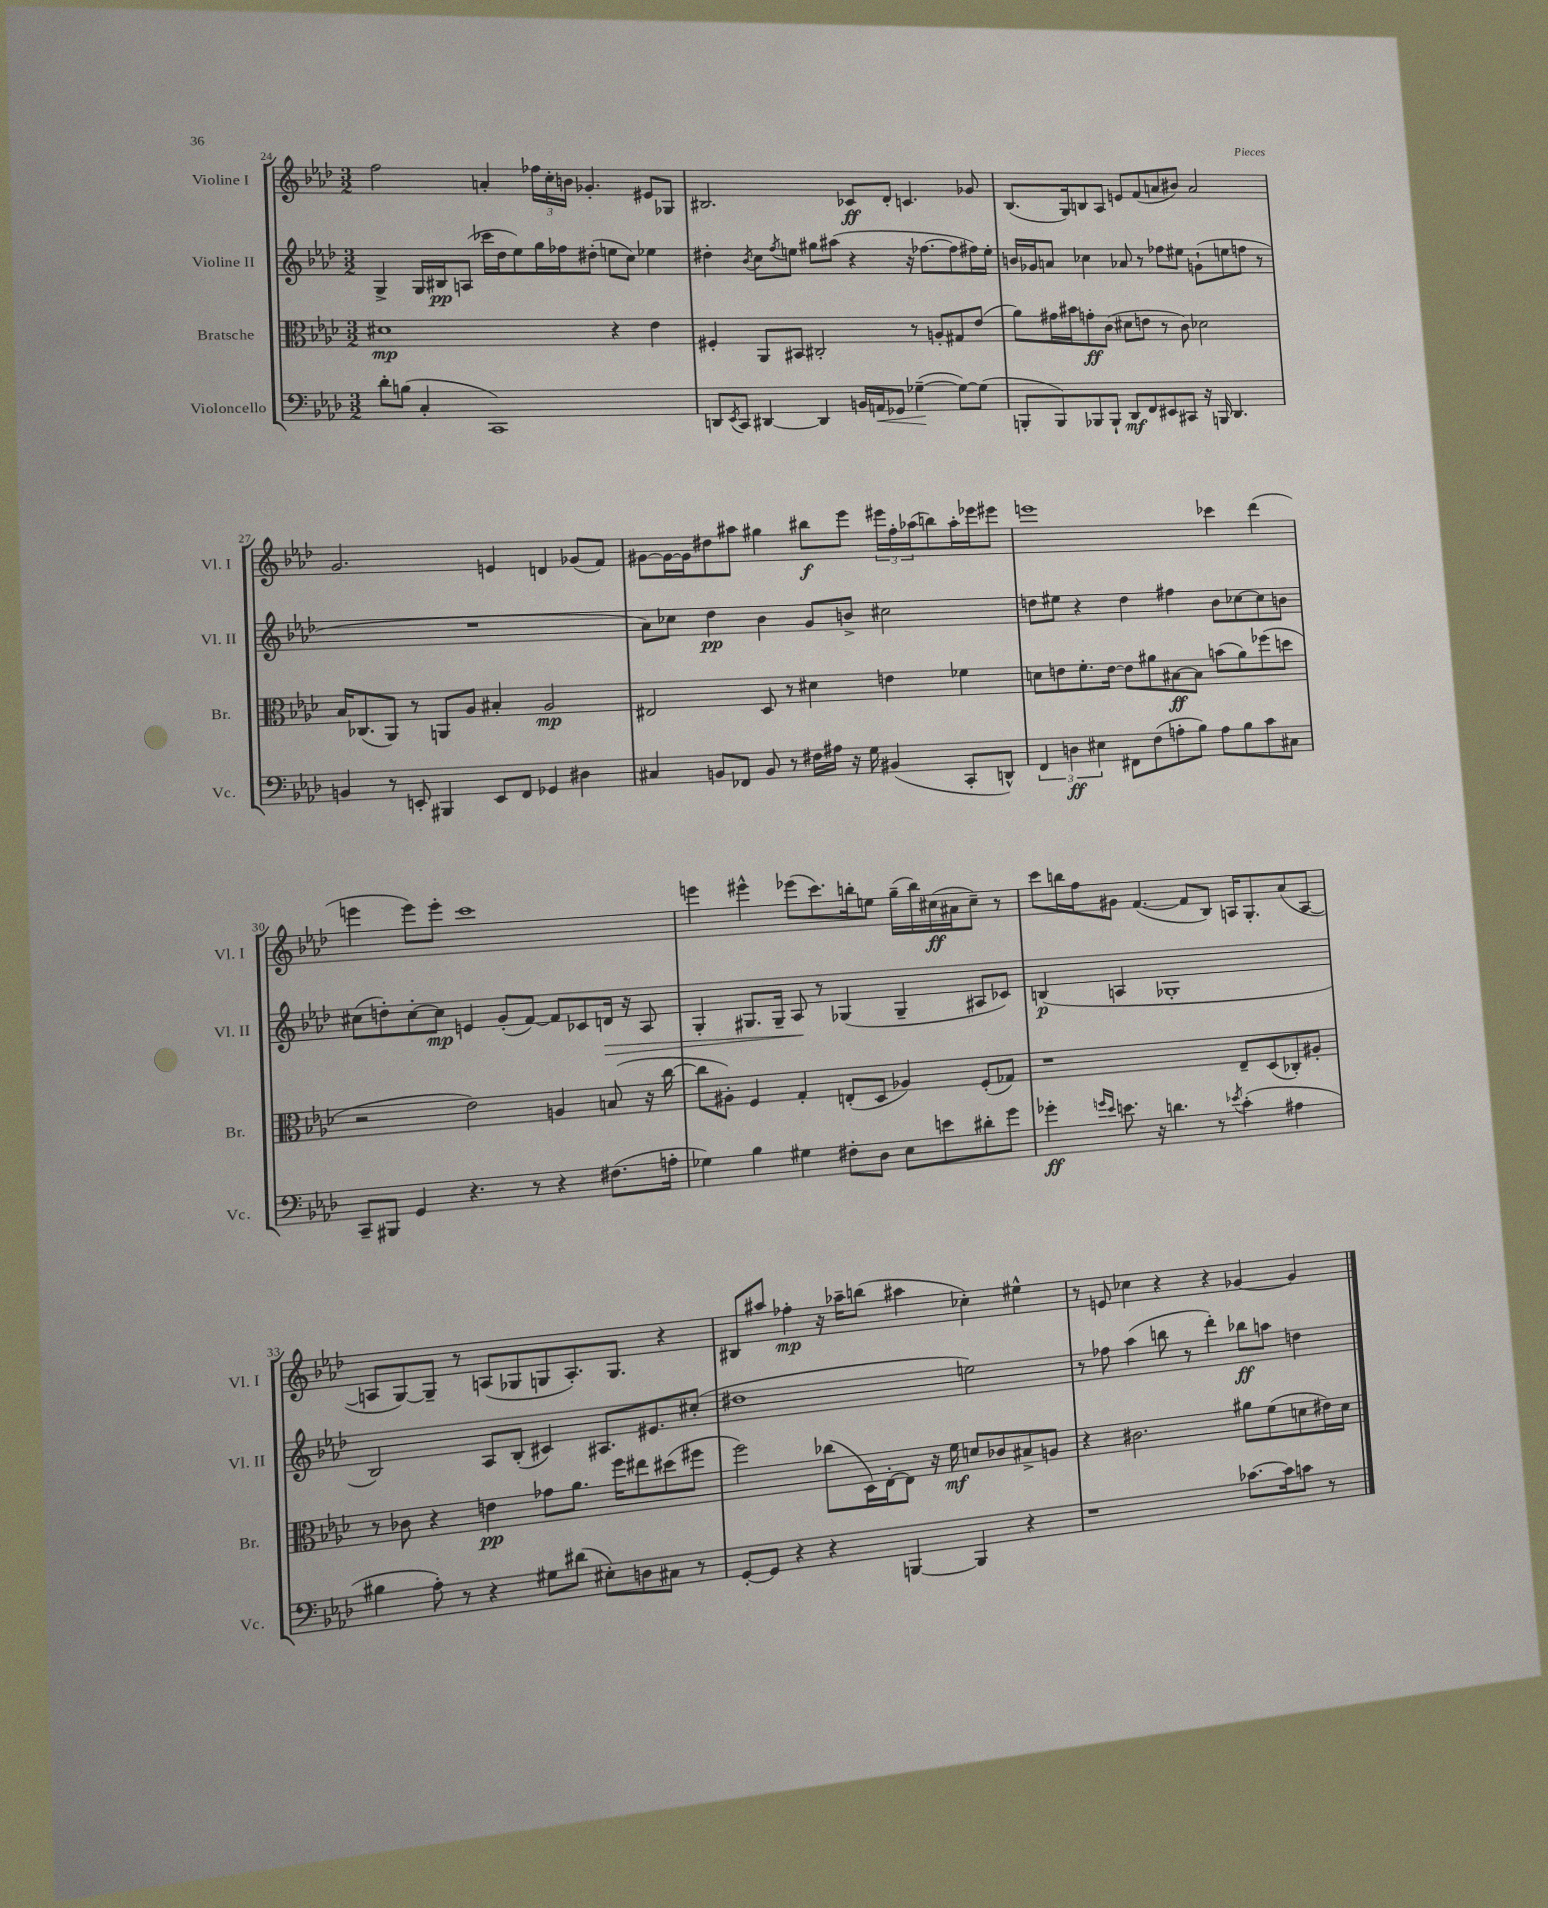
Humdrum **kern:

**kern	**dynam	**kern	**dynam	**kern	**dynam	**kern	**dynam
*part4	*part4	*part3	*part3	*part2	*part2	*part1	*part1
*staff4	*staff4	*staff3	*staff3	*staff2	*staff2	*staff1	*staff1
*I"Violoncello	*	*I"Bratsche	*	*I"Violine II	*	*I"Violine I	*
*I'Vc.	*	*I'Br.	*	*I'Vl. II	*	*I'Vl. I	*
*clefF4	*	*clefC3	*	*clefG2	*	*clefG2	*
*k[b-e-a-d-]	*	*k[b-e-a-d-]	*	*k[b-e-a-d-]	*	*k[b-e-a-d-]	*
*M3/2	*	*M3/2	*	*M3/2	*	*M3/2	*
=24	=24	=24	=24	=24	=24	=24	=24
8d-'\L	.	1d#X	mp	4G^/	.	2ff\	.
(8Bn\J	.	.	.	.	.	.	.
4C'/	.	.	.	16G/LL	.	.	.
.	.	.	.	16B#X/J	pp	.	.
.	.	.	.	(8An/J	.	.	.
1CC)	.	.	.	16ccc-X\LL	.	4an'/	.
.	.	.	.	16dd-\J	.	.	.
.	.	.	.	8ee-\)	.	.	.
.	.	.	.	16gg\L	.	24ff-X\LL	.
.	.	.	.	.	.	24cc'\	.
.	.	.	.	16ff-X\J	.	.	.
.	.	.	.	.	.	24bn\JJ	.
.	.	.	.	(8dd#X'\J	.	4.g-X'/	.
.	.	4r	.	8een\L	.	.	.
.	.	.	.	8cc\J)	.	.	.
.	.	4e-\	.	4ee-X\	.	8e#X/L	.
.	.	.	.	.	.	8G-X/J	.
=25	=25	=25	=25	=25	=25	=25	=25
8DDn/L	.	4F#X'/	.	4dd#X'\	.	2.B#X/	.
8qEE-/	.	.	.	.	.	.	.
8CC/J	.	.	.	.	.	.	.
.	.	.	.	8qb-/	.	.	.
[4DD#X/	.	8AA-/L	.	8cc\L	.	.	.
.	.	.	.	8qff/	.	.	.
.	.	8BB#X/J	.	8een\J	.	.	.
4DD#/]	.	2C#X'/	.	8gg#X\L	.	.	.
.	.	.	.	(8aa#X\J	.	.	.
16BBn/LL	.	.	.	4r	.	8c-X/L	ff
!	!LO:HP:b	!	!	!	!	!	!
16AAn/J	<	.	.	.	.	.	.
8GG-X/J	.	.	.	.	.	8d-'/J	.
([4G-X~\	.	8r	.	16r	.	4.cn/	.
.	.	.	.	[8.ff-X\L	.	.	.
.	.	8An'/L	.	.	.	.	.
8G-\L_)	[	8G#X/	.	8ff-\]	.	.	.
(8G-\J]	.	(8e-/J	.	16ff#X\L)	.	8g-X/	.
.	.	.	.	16ee'\JJ	.	.	.
=26	=26	=26	=26	=26	=26	=26	=26
8BBBn'/L	.	8a-\L)	.	16bn/LL	.	(8.B-/L	.
.	.	.	.	16g-X/J	.	.	.
8BBB/)	.	16g#X\L	.	8an/J	.	.	.
.	.	16b#X\J	.	.	.	16G/k)	.
8BBB-X/	.	8gn'\	ff	4cc-X\	.	8Bn/	.
8BBB-`/J	.	(8c\J	.	.	.	8A-/J	.
8DD-/L	mf	8d#X\L	.	8a-X/	.	8en/L	.
8FF/	.	8en\J	.	8r	.	(8f/	.
8EE#X/	.	8r	.	8ff-X\L	.	8an/	.
8CC#X/J	.	8c\)	.	8ee#X\J	.	8b#X/J)	.
16r	.	2d-X\	.	(8gn`\L	.	2a/	.
16BBBn/	.	.	.	.	.	.	.
4.DD-/	.	.	.	8een\	.	.	.
.	.	.	.	8ffn\J	.	.	.
.	.	.	.	8r	.	.	.
!!LO:LB:g=z
=27	=27	=27	=27	=27	=27	=27	=27
4BBn/	.	16B-/KL	.	1.r	.	2.g/	.
.	.	(8.C-X/	.	.	.	.	.
8r	.	8AA-/J)	.	.	.	.	.
8EEn'/	.	8r	.	.	.	.	.
4BBB#X/	.	8AAn/L	.	.	.	.	.
.	.	8A-/J	.	.	.	.	.
8EE/L	.	4B#X'/	.	.	.	4en/	.
8FF/J	.	.	.	.	.	.	.
4GG-X/	.	2A-/	mp	.	.	4dn/	.
4D#X\	.	.	.	.	.	(8g-X/L	.
.	.	.	.	.	.	8f/J)	.
=28	=28	=28	=28	=28	=28	=28	=28
4C#X/	.	2E#X/	.	8a-\L)	.	[8g#X\L	.
.	.	.	.	8cc-X\J	.	16g#\L_	.
.	.	.	.	.	.	16g#\J]	.
8BBn/L	.	.	.	4dd-\	pp	8dd#X\	.
8FF-X/J	.	.	.	.	.	8aa#X\J	.
8BB/	.	8D-/	.	4b-\	.	4gg#X\	.
8r	.	8r	.	.	.	.	.
16F#X\LL	.	4d#X\	.	8g/L	.	8bb#X\L	f
16A#X\JJ	.	.	.	.	.	.	.
16r	.	.	.	8bn^/J	.	8eee-\J	.
16G\	.	.	.	.	.	.	.
(4BB#X/	.	4en\	.	2cc#X\	.	24eee#X\LL	.
.	.	.	.	.	.	24ff'\	.
.	.	.	.	.	.	(24aa-X\J	.
.	.	.	.	.	.	8bbn\)	.
8CC'/L	.	4f-X\	.	.	.	16aa-'\L	.
.	.	.	.	.	.	16eee-X\J	.
8DDn^^/J)	.	.	.	.	.	8eee#X\J	.
=29	=29	=29	=29	=29	=29	=29	=29
6FF/	.	8dn\L	.	8ddn\L	.	1eeen	.
.	.	8en\	.	8ee#X\J	.	.	.
6Dn\	ff	.	.	.	.	.	.
.	.	8.f'\	.	4r	.	.	.
6E#X\	.	.	.	.	.	.	.
.	.	[16e\Jk	.	.	.	.	.
8FF#X\L	.	8e\L]	.	4dd\	.	.	.
(8F\	.	8a#X\	.	.	.	.	.
8An'\	.	[8B#X\	ff	4ff#X\	.	.	.
8B-\J)	.	8B#\J]	.	.	.	.	.
8A\L	.	(8bn\L	.	8b-\L	.	4ccc-X\	.
8B-\	.	8a#\)	.	[8cc-X\	.	.	.
8c\	.	(8ff-X\	.	8cc-\]	.	(4ddd-\	.
8C#X\J	.	8ddn\J	.	8bn\J	.	.	.
!!LO:LB:g=z
=30	=30	=30	=30	=30	=30	=30	=30
8CC~/L	.	2r	.	(8cc#X\L	.	4eeen\	.
8BBB#X/J	.	.	.	8ddn'\)	.	.	.
4GG/	.	.	.	[8cc#'\	.	8eee\L)	.
.	.	.	.	8cc#\J]	mp	8eee'\J	.
4.r	.	2e-\)	.	4en/	.	1ccc	.
.	.	.	.	(8g'/L	.	.	.
8r	.	.	.	[8f/J)	.	.	.
4r	.	4An/	.	8f/L]	.	.	.
.	.	.	.	8c-X/	.	.	.
!	!	!	!	!	!LO:HP:b	!	!
(8.F#X\L	.	(8Bn/	.	16dn/Jk	>	.	.
.	.	.	.	16r	.	.	.
.	.	16r	.	8A-/	.	.	.
16An'\Jk	.	[16cc\	.	.	.	.	.
=31	=31	=31	=31	=31	=31	=31	=31
4G-X\)	.	8cc\L]	.	4G'/	.	4eeen\	.
.	.	8A#X'\J)	.	.	.	.	.
4B-\	.	4F/	.	8.G#X/L	.	4eee#X^^\	.
.	.	.	.	16G#~/Jk	.	.	.
4G#X\	.	4G'/	.	8A-/	.	(8eee-X\L	.
.	.	.	.	8r	]	8.ccc\)	.
8F#X'\L	.	(8En'/L	.	(4G-X/	.	.	.
.	.	.	.	.	.	16bbn'\k	.
8D-\J	.	8D-/J	.	.	.	8een\J	.
8E-\L	.	4A-X/)	.	4G-~/	.	(16gg~\LL	.
.	.	.	.	.	.	16bb\)	.
8en\	.	.	.	.	.	(16cc#X\	ff
.	.	.	.	.	.	16a#X\J	.
8d#X'\	.	(8F'/L	.	8A#X/L	.	8cc#~\J)	.
8g\J	.	8G-X/J)	.	8c-X/J)	.	8r	.
=32	=32	=32	=32	=32	=32	=32	=32
4g-X'\	ff	1r	.	(4Bn/	p	8ccc\L	.
.	.	.	.	.	.	16bbn\L	.
.	.	.	.	.	.	16ff\J	.
16qqgn/LL	.	.	.	.	.	.	.
16qqe-/JJ	.	.	.	.	.	.	.
8.en\	.	.	.	4An/	.	8g#X\J	.
.	.	.	.	.	.	([4.f/	.
16r	.	.	.	.	.	.	.
4.dn\	.	.	.	1G-X'	.	.	.
.	.	.	.	.	.	8f/L]	.
8r	.	.	.	.	.	8B-/J)	.
8qe-X/	.	.	.	.	.	.	.
(4c'\	.	8E-~/L	.	.	.	16An/KL	.
.	.	.	.	.	.	8.G'/	.
.	.	(8D-/	.	.	.	.	.
4A#X\	.	8C-X'/)	.	.	.	(8a-/	.
.	.	8A#X'/J	.	.	.	[8A/J	.
!!LO:LB:g=z
=33	=33	=33	=33	=33	=33	=33	=33
4B#X\	.	8r	.	2B-/)	.	8An/L]	.
.	.	8c-X\	.	.	.	[8G/)	.
8A-'\)	.	4r	.	.	.	8G~/J]	.
8r	.	.	.	.	.	8r	.
4r	.	4en\	pp	8A-/L	.	(8An/L	.
.	.	.	.	(8B-'/J	.	8G-X/	.
8G#X\L	.	8g-X\L	.	4c#X/)	.	8Gn/	.
(8d#X\J	.	8.a-\J	.	.	.	8.A'/)	.
8E#X'\L)	.	.	.	8.A#X/L	.	.	.
.	.	16ff\KL	.	.	.	8.G/J	.
8Dn\	.	8ee#X\	.	.	.	.	.
.	.	.	.	8.e#X/	.	.	.
8C#X\J	.	(8dd#X\	.	.	.	4r	.
8r	.	8ff#X\J	.	(8cc#X'/J	.	.	.
=34	=34	=34	=34	=34	=34	=34	=34
[8GG'/L	.	2ff\)	.	1dd#X	.	8B#X/L	.
8GG/J]	.	.	.	.	.	8aa#X/J	.
4r	.	.	.	.	.	4ff-X'\	mp
4r	.	(8cc-X\L	.	.	.	16r	.
.	.	.	.	.	.	16aa-X~\KL	.
.	.	16D-\L)	.	.	.	(8bbn\J	.
.	.	[16E-'\J	.	.	.	.	.
[4BBBn/	.	8E-\J]	.	.	.	4aa#X\	.
.	.	16r	.	.	.	.	.
.	.	16f\	mf	.	.	.	.
4BBB/]	.	8dn/L	.	2een\)	.	4cc-X'\)	.
.	.	8c-X/	.	.	.	.	.
4r	.	8B#X^/	.	.	.	4ee#X^^\	.
.	.	8An/J	.	.	.	.	.
=35	=35	=35	=35	=35	=35	=35	=35
1r	.	4r	.	8r	.	8r	.
.	.	.	.	8ff-X\	.	8en/	.
.	.	2.c#X\	.	(4aa-\	.	4cc-X\	.
.	.	.	.	8bbn\	.	4r	.
.	.	.	.	8r	.	.	.
.	.	.	.	4ddd-'\)	.	4r	.
[8.c-X\L	.	8a#X\L	.	8bb-X\L	ff	[4g-X/	.
.	.	(8f\	.	8aan\J	.	.	.
16c-\k]	.	.	.	.	.	.	.
8cn\J	.	8dn\	.	4ddn\	.	4g-/]	.
8r	.	16e#X\L)	.	.	.	.	.
.	.	16d\JJ	.	.	.	.	.
==	==	==	==	==	==	==	==
*-	*-	*-	*-	*-	*-	*-	*-
